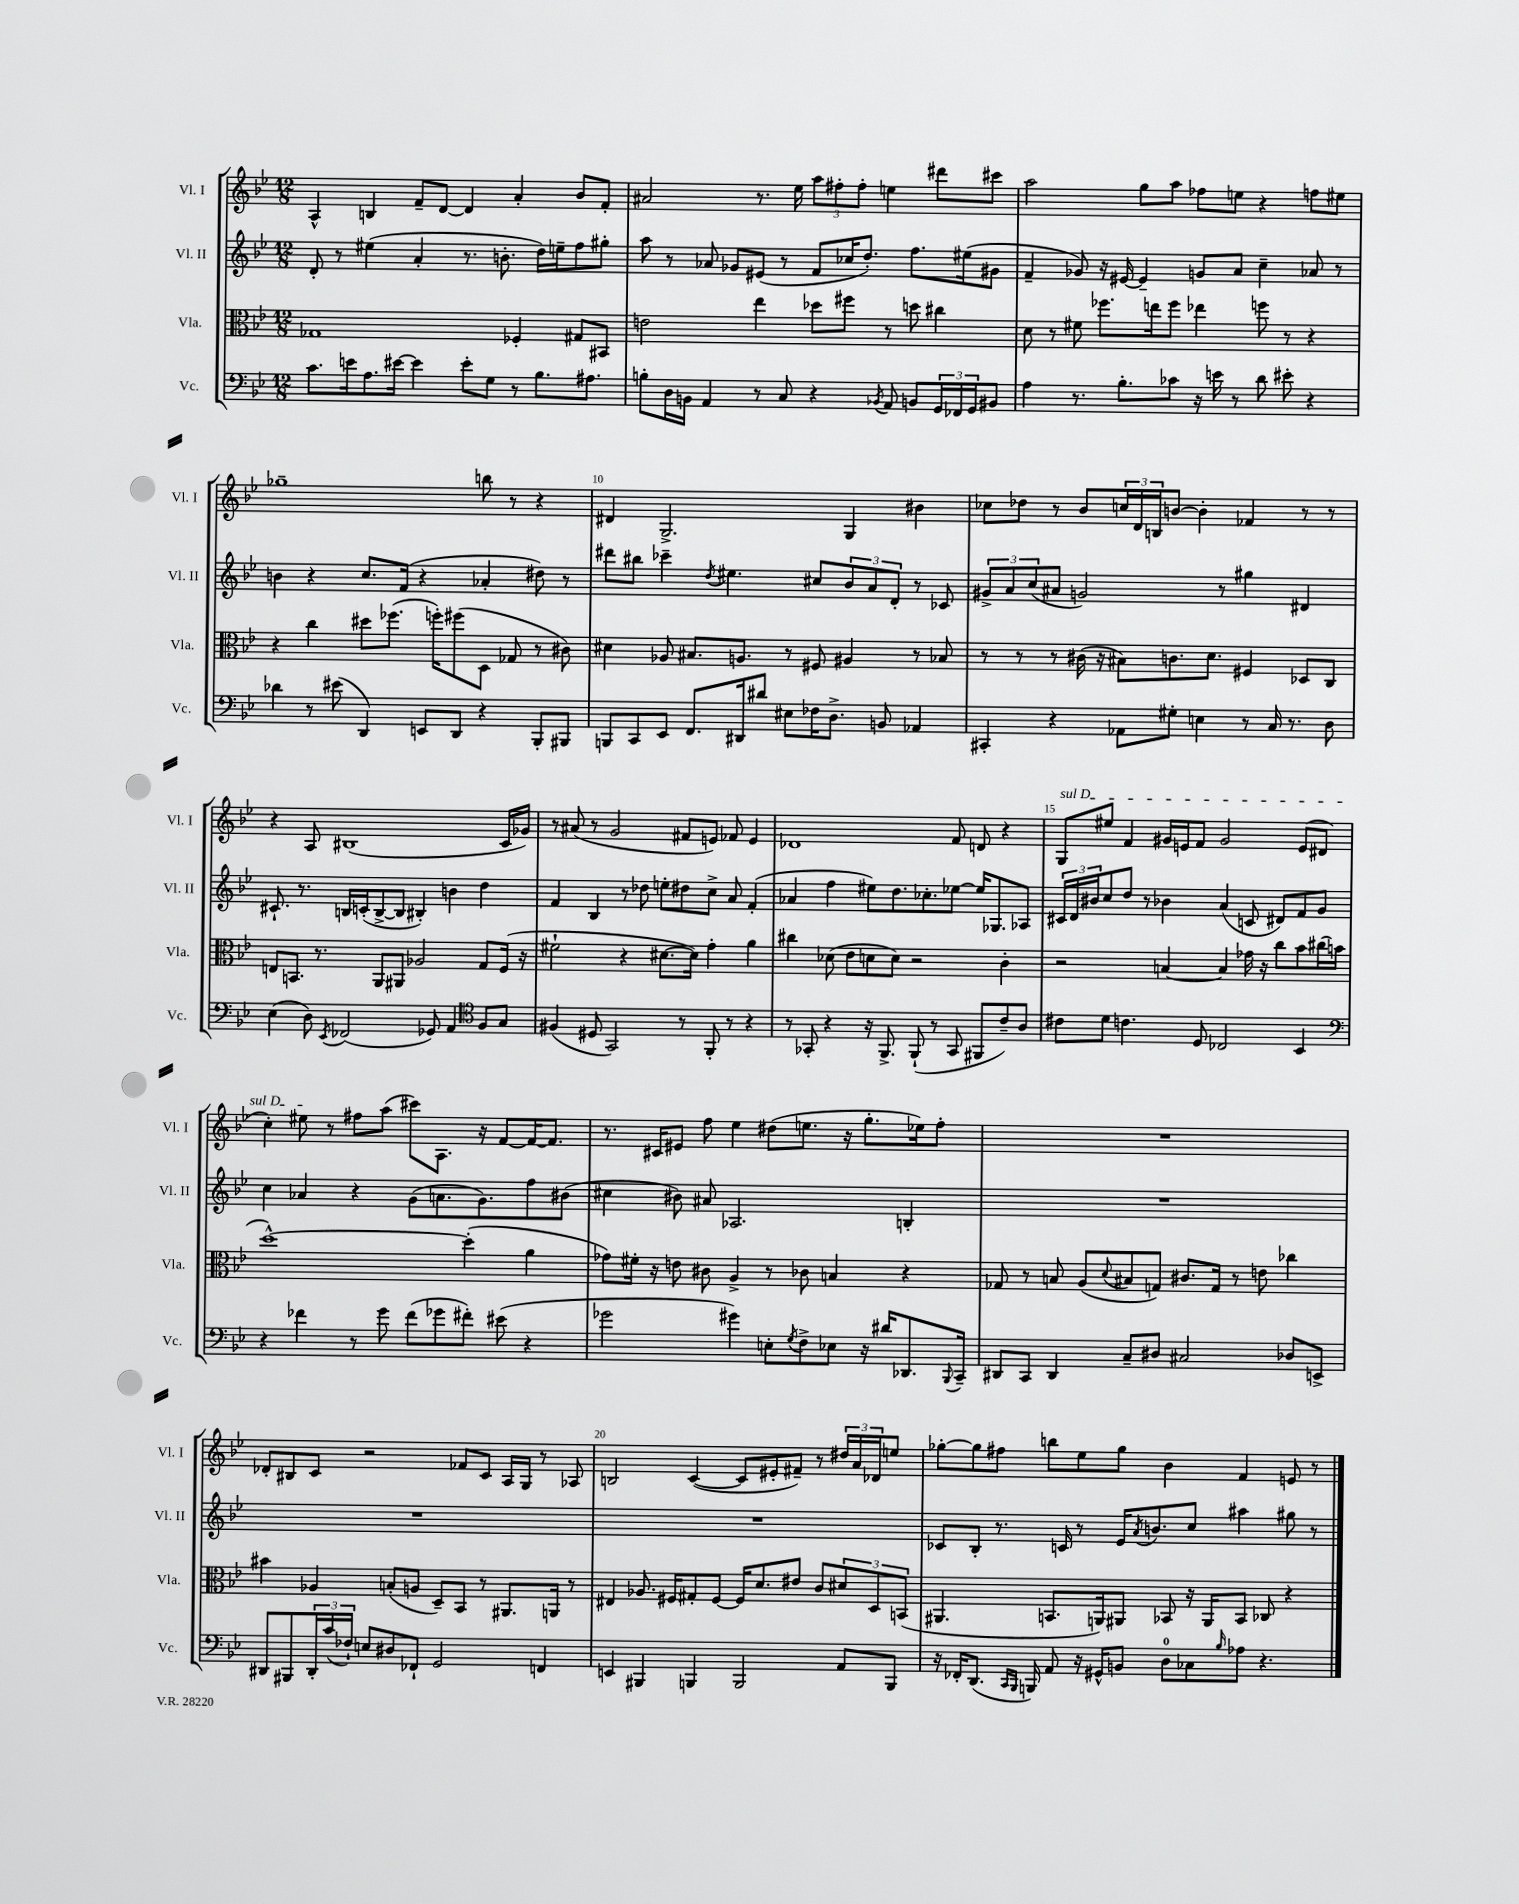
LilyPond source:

<<
\new StaffGroup <<
\new Staff = "s0" \with { instrumentName = "Vl. I" shortInstrumentName = "Vl. I" } {
    \clef treble \key bes \major \numericTimeSignature \time 12/8
    a4-^ b4 f'8-- d'8~ d'4 a'4-. bes'8 f'8-. |
    ais'2 r8. ees''16 \tuplet 3/2 { a''8 fis''8-. fis''8-. } e''4 dis'''8 cis'''8 |
    a''2 g''8 a''8 fes''8 e''8 r4 f''8 eis''8 |
    ges''1-- b''8 r8 r4 |
    dis'4 g2.-> g4 bis'4 |
    ces''8 des''8 r8 bes'8 \tuplet 3/2 { c''16 d'16 b16 } b'8~ b'4-. fes'4 r8 r8 |
    r4 a8 bis1( c'16 ges'16) |
    r8 ais'8( r8 g'2 fis'8 e'8) fes'8 e'4 |
    des'1 f'8 d'8 r4 |
    \once \override TextSpanner.bound-details.left.text = \markup { \italic "sul D" } g8\startTextSpan eis''8 f'4 gis'16 e'16 f'8 gis'2 e'8( dis'8 |
    c''4-.) eis''8\stopTextSpan r8 fis''8 a''8( cis'''8) a8. r16 f'8~ f'16~ f'8. |
    r8. cis'16 eis'8 f''8 ees''4 dis''8( e''8. r16 g''8.-. ees''16) f''8-. |
    R1. |
    des'8-. bis8 c'8 r2 fes'8 c'8 a16 g16 r8 aes8 |
    b2 c'4~( c'8 eis'8-. fis'8--) r8 \tuplet 3/2 { dis''16 a'16 des'16 } e''8 |
    ges''8~-. ges''8 fis''8 b''8 ees''8 ges''8 bes'4 f'4 e'8 r8 \bar "|." |
}
\new Staff = "s1" \with { instrumentName = "Vl. II" shortInstrumentName = "Vl. II" } {
    \clef treble \key bes \major \numericTimeSignature \time 12/8
    d'8-. r8 eis''4( a'4-. r8. b'8.-. d''16) e''16-- f''8 gis''8-. |
    a''8 r8 aes'8 ges'8 eis'8( r8 f'8 ces''16 d''8.-.) f''8. eis''16( gis'8 |
    f'4-- ges'8) r16 eis'16~ eis'4-- g'8 a'8 c''4-- aes'8 r8 |
    b'4 r4 c''8. f'16( r4 aes'4-. dis''8) r8 |
    dis'''8 bis''8 ces'''4-- \acciaccatura { d''8 } eis''4. cis''8 \tuplet 3/2 { bes'8 a'8 d'8-. } r8 ces'8 |
    \tuplet 3/2 { gis'8-> a'8 c''8( } ais'8 g'2) r8 gis''4 dis'4 |
    cis'8.-! r8. b16 c'16-.( b8~-> b8 bis4-.) b'4 d''4 |
    f'4 bes4 r8 des''8 e''8-. dis''8 c''8-> a'8 f'4-.( |
    aes'4 f''4 eis''8) d''8. ces''8.-. ees''8~ ees''16 ges8. aes8 |
    \tuplet 3/2 { cis'16 d'16 bis'16 } c''8 d''8 r8 bes'4 a'4( c'8 dis'8) f'8 g'8 |
    c''4 aes'4 r4 g'8( a'8. g'8.) f''8 bis'8( |
    cis''4 bis'8) ais'8 aes2. b4-. |
    R1. |
    R1. |
    R1. |
    ces'8 bes8-. r8. c'16 r8 ees'16 \acciaccatura { a'8 } b'8. c''8 ais''4 gis''8 r8 \bar "|." |
}
\new Staff = "s2" \with { instrumentName = "Vla." shortInstrumentName = "Vla." } {
    \clef alto \key bes \major \numericTimeSignature \time 12/8
    ges1 fes4-. gis8 bis,8 |
    e'2 ees''4 des''8 fis''8 r8 d''8 cis''4 |
    d'8 r8 fis'8 fes''8. e''16 fes''8 ees''4 f''8 r8 r4 |
    r4 c''4 dis''8 fes''8.( f''16-.) fis''8( d8 ges8 r8 cis'8) |
    dis'4 aes8 bis8. a8. r8 fis8 ais4 r8 bes8 |
    r8 r8 r8 cis'16( r16 bis8) c'8. d'8. fis4 des8 c8 |
    e8 b,8. r8. a,8 ais,8 aes2 g8 f16( r16 |
    fis'2-! r4 dis'8.~ dis'16) g'4-. a'4 |
    cis''4 des'8( ees'8 d'8 d'8) r2 c'4-. |
    r2 b4~ b4 ges'16 r16 c''8 bes'8 cis''16( b'16 |
    d''1~-^) d''4-.( a'4 |
    ges'8) fis'16-. r16 e'8 cis'8 a4-> r8 ces'8 b4 r4 |
    ges8 r8 b8 a8( \appoggiatura { d'8 } bis8 g8) cis'8. g16 r8 e'8 ces''4 |
    bis'4 aes4 b8-.( a8 d8--) bes,8 r8 ais,8. a,16 r8 |
    eis4 aes8. fis16 gis8-. fis8~ fis16 d'8. eis'8 c'8 \tuplet 3/2 { dis'8 d8 b,8( } |
    ais,4. b,8. a,16) ais,8 bes,8 r16 ais,16 bes,8 ces8 r4 \bar "|." |
}
\new Staff = "s3" \with { instrumentName = "Vc." shortInstrumentName = "Vc." } {
    \clef bass \key bes \major \numericTimeSignature \time 12/8
    c'8. e'16 a8. eis'16~ eis'4 eis'8-. g8 r8 bes8. ais8. |
    b8-. d16 b,16 a,4 r8 c8 r4 \acciaccatura { bes,8 } a,8 b,8 \tuplet 3/2 { g,16 fes,16 g,16 } bis,8 |
    a4 r8. bes8.-. ces'8 r16 e'16 r8 d'8 eis'8-. r4 |
    des'4 r8 eis'8( d,4) e,8 d,8 r4 bes,,8-. bis,,8 |
    b,,8 c,8 ees,8 f,8. dis,16 dis'8 eis8 fes16 d8.-> b,8 aes,4 |
    cis,4-. r4 aes,8 gis8-. e4 r8 c16 r8. d8 |
    ees4( d8) \acciaccatura { ees,8 } fes,2( ges,8) a,4 \clef tenor f8 g8 |
    fis4( dis8 g,2) r8 f,8-. r8 r4 |
    r8 ges,8-. r4 r16 f,8.-> f,8-!( r8 ges,8 fis,8 c'8--) a8 |
    cis'8 d'8 c'4. d8 ces2 bes,4 |
    \clef bass r4 fes'4 r8 g'8 fes'8( ges'8 fis'8-.) eis'8( r4 |
    ges'2 gis'4) e8-. \acciaccatura { g8 } f8-> ees8 r16 dis'16 des,8. \appoggiatura { bes,,8 } c,16-- |
    dis,8 c,8 dis,4 c8-- dis8 cis2 des8 e,8-> |
    dis,8 bis,,8 \tuplet 3/2 { dis,16-. c'16( fes16-!) } e8 dis8 fes,8-! g,2 f,4 |
    e,4 bis,,4 b,,4 b,,2 a,8 b,,8 |
    r16 fes,16-. d,8.( \grace { c,16 bes,,16 } b,,16) a,8 r16 gis,16-^ b,8 d8-0 ces8 \grace { bes16 } aes8 r4. \bar "|." |
}
>>
>>
\layout { \context { \Score currentBarNumber = #6 \override BarNumber.break-visibility = ##(#f #t #t) barNumberVisibility = #(every-nth-bar-number-visible 5) } }
